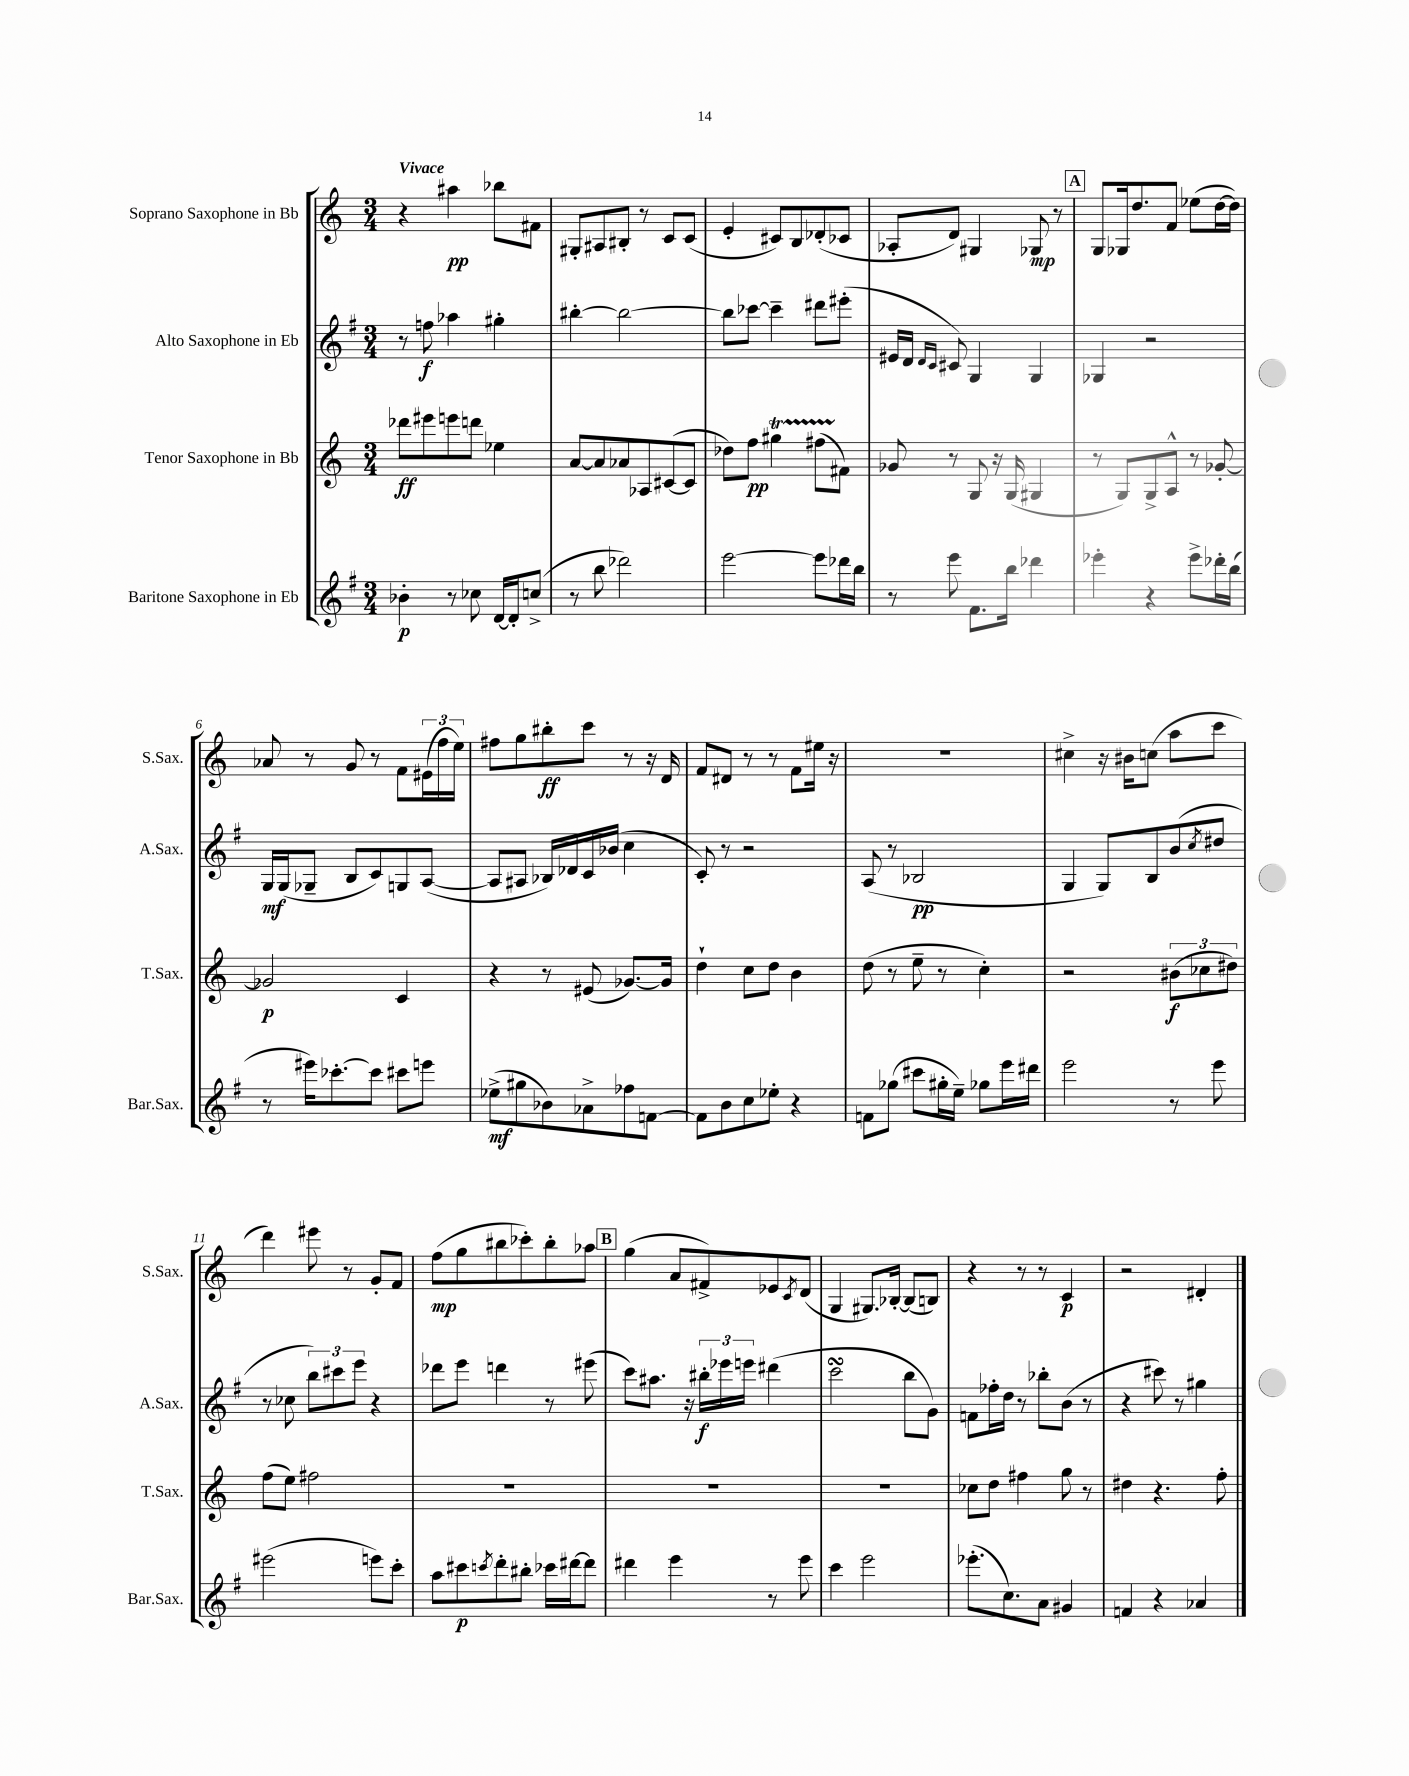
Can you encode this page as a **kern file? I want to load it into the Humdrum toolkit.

**kern	**kern	**kern	**kern
*staff4	*staff3	*staff2	*staff1
*clefG2	*clefG2	*clefG2	*clefG2
*k[f#]	*k[]	*k[f#]	*k[]
*M3/4	*M3/4	*M3/4	*M3/4
4b-'\	8ddd-\L	8r	4r
.	8eee#\	8ff\	.
8r	8eee\	4aa-\	4aa#\
8cc-\	8ddd\J	.	.
[16d/LL	4ee-\	4gg#'\	8bb-\L
16d'/]J	.	.	.
(8cc^/J	.	.	8f#\J
=	=	=	=
8r	[8a/L	[4bb#'\	8G#'/L
8bb\	8a/]	.	8A#/
2ddd-\)	8a-/	2bb#\_	8B#'/J
.	8A-/	.	8r
.	([8c#/	.	8c/L
.	8c#/]J	.	(8c/J
=	=	=	=
[2eee\	8dd-\L)	8bb#\]L	4e'/
.	8ff\J	[8ccc-\J	.
.	4gg#\	4ccc-~\]	8c#/L)
.	.	.	8B/
8eee\]L	(8ff#\L	8ddd#\L	(8d-'/
16ddd-\L	8f#\J)	(8eee#'\J	8c-/J
16bb\JJ	.	.	.
=	=	=	=
8r	8g-/	16e#/LL	8A-'/L
.	.	16d/JJ	.
.	.	16qqd/LL	.
.	.	16qqc/JJ	.
8eee\	8r	8c#/)	8d/J)
8.f#\L	8G/	4G/	4G#/
.	16r	.	.
16bb\Jk	(16G/	.	.
4ddd-\	4G#/	4G/	8G-/
.	.	.	8r
=	=	=	=
4eee-'\	8r	4G-/	8G/L
.	8G/L)	.	16G-/k
.	.	.	8.dd/
4r	8G^/	2r	.
.	8A^^/J	.	8f/J
8eee-^\L	8r	.	(8ee-\L
16ddd-'\L	[8g-'/	.	[16dd\L
(16bb\JJ	.	.	16dd\]JJ)
=	=	=	=
8r	2g-/]	16G/LL	8a-/
.	.	(16G/J	.
16eee#\LK)	.	8G-~/J	8r
[8.ccc-'\	.	.	.
.	.	8B/L	8g/
8ccc-\]J	.	8c/)	8r
8ccc#\L	4c/	8G/	8f\L
8eee\J	.	([8A/J	(24e#\L
.	.	.	24ff\
.	.	.	24ee\JJ)
=	=	=	=
(8ee-^\L	4r	8A/]L	8ff#\L
8gg#\	.	8A#/J	8gg\
8b-\)	8r	16B-/LL)	8bb#'\
.	.	16d-/	.
8a-^\	(8e#/	16c/	8ccc\J
.	.	(16b-/JJ	.
8ff-\	[8.g-/L)	4cc\	8r
[8f\J	.	.	16r
.	16g-/]Jk	.	16d/
=	=	=	=
8f\]L	4dd`\	8c'/)	8f/L
8b\	.	8r	8d#/J
8cc\	8cc\L	2r	8r
8ee-'\J	8dd\J	.	8r
4r	4b\	.	8f\L
.	.	.	16ee#\Jk
.	.	.	16r
=	=	=	=
8f\L	(8dd\	(8A/	2.r
(8gg-\J	8r	8r	.
8ccc#\L	8ee~\	2B-/	.
16gg#'\L	8r	.	.
16ee~\JJ)	.	.	.
8gg-\L	4cc'\)	.	.
16eee\L	.	.	.
16ddd#\JJ	.	.	.
=	=	=	=
2eee\	2r	4G/	4cc#^\
.	.	8G/L)	16r
.	.	.	16b#\LK
.	.	8B/	(8cc\J
8r	(12b#\L	(8b/	8aa\L
.	12cc-\	.	.
.	.	8qcc/	.
8eee\	.	8dd#/J	8ccc\J
.	12dd#\J)	.	.
=	=	=	=
(2eee#\	(8ff\L	8r	4ddd\)
.	8ee\J)	8cc-\	.
.	2ff#\	12bb\L)	8eee#\
.	.	12ccc#\	.
.	.	.	8r
.	.	12eee\J	.
8eee\L)	.	4r	8g'/L
8ccc'\J	.	.	8f/J
=	=	=	=
8aa\L	2.r	8ddd-\L	(8ff\L
8ccc#\	.	8eee\J	8gg\
8qccc/	.	.	.
8ddd'\	.	4ddd\	8bb#\
8bb#'\J	.	.	8ccc-'\)
16ccc-\LL	.	8r	8bb#'\
[16ddd#\J	.	.	.
8ddd#\]J	.	(8eee#\	8aa-\J
=	=	=	=
4ddd#\	2.r	8ccc\L)	(4gg\
.	.	8.aa#\J	.
4eee\	.	.	8a/L
.	.	16r	.
.	.	24bb#'\LL	8f#^/)
.	.	24eee-\	.
.	.	24eee\JJ	.
8r	.	(4ddd#\	8e-/
.	.	.	8qc/
8eee\	.	.	(8d/J
=	=	=	=
4ccc\	2.r	2ccc\	4G/
2eee\	.	.	8.G#/L)
.	.	.	[16B-'/Jk
.	.	8bb\L	(8B-/]L
.	.	8g\J)	8B/J)
=	=	=	=
(8.eee-'\L	8cc-\L	8f\L	4r
.	8dd\J	16ff-'\L	.
8.cc\)	.	16dd\JJ	.
.	4ff#\	8r	8r
8a\J	.	8bb-'\L	8r
4g#/	8gg\	(8b\J	4c/
.	8r	8r	.
=	=	=	=
4f/	4dd#\	4r	2r
4r	4.r	8ccc#\)	.
.	.	8r	.
4a-/	.	4gg#\	4d#'/
.	8ff'\	.	.
==	==	==	==
*-	*-	*-	*-
